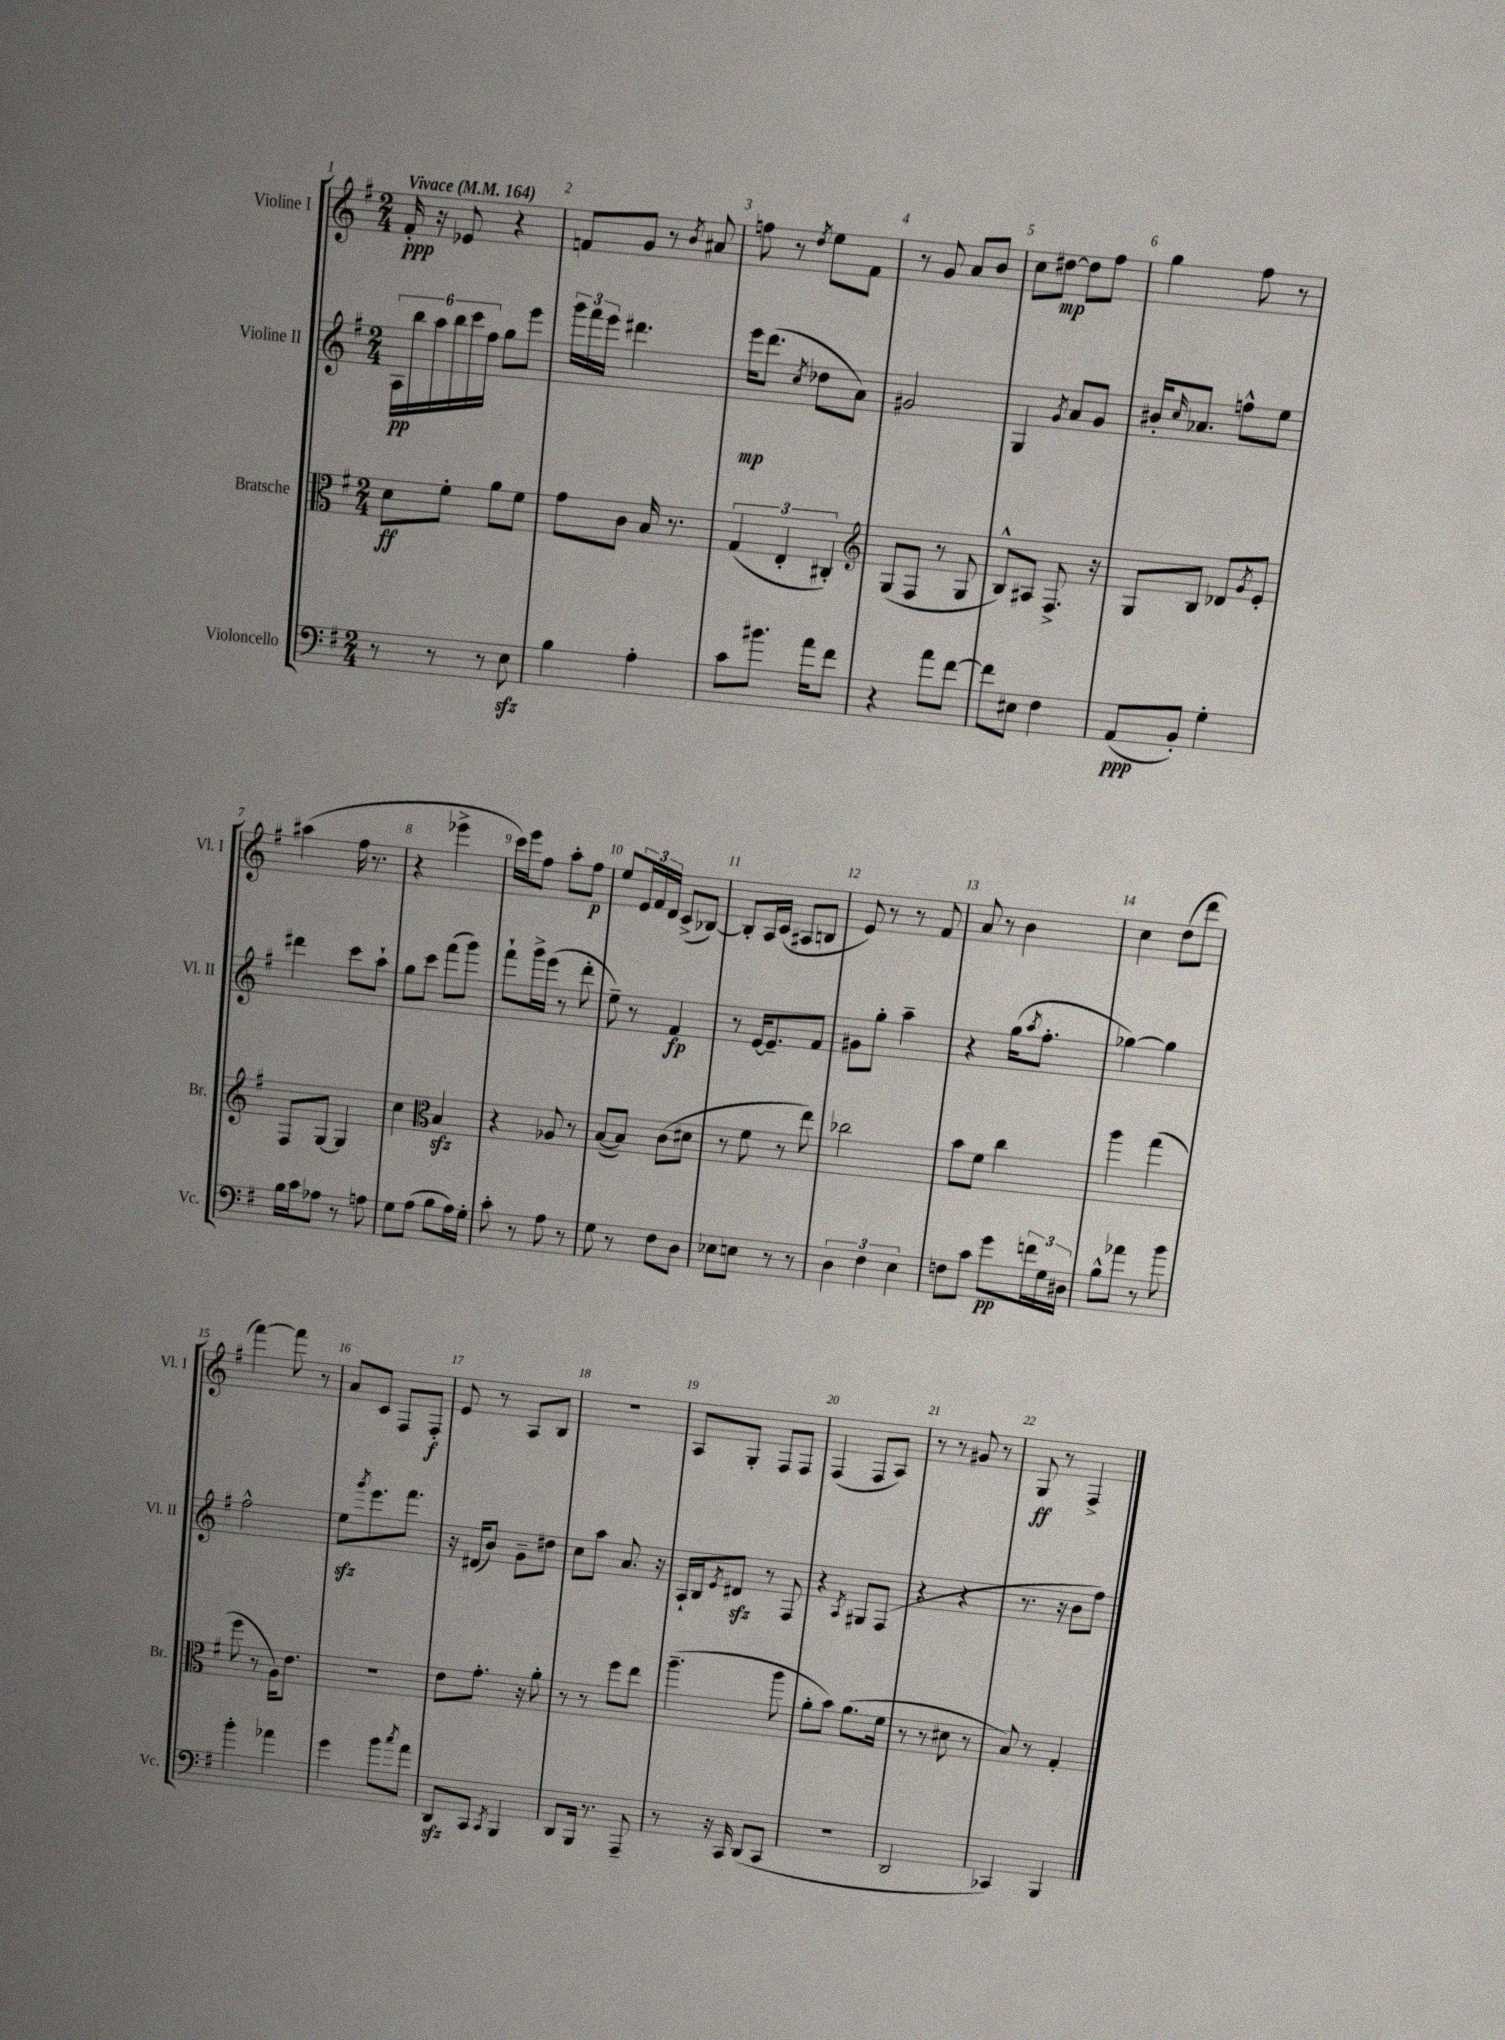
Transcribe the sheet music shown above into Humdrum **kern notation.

**kern	**kern	**kern	**kern
*staff4	*staff3	*staff2	*staff1
*clefF4	*clefC3	*clefG2	*clefG2
*k[f#]	*k[f#]	*k[f#]	*k[f#]
*M2/4	*M2/4	*M2/4	*M2/4
*MM164	*MM164	*MM164	*MM164
8r	8d\L	24A\LL	16f#'/
.	.	24bb\	.
.	.	.	16r
.	.	24aa\	.
8r	8f#'\J	24bb\	8e-/
.	.	24ccc\	.
.	.	24ff#\JJ	.
8r	8a\L	8gg\L	4r
8E\	8f#\J	8eee\J	.
=	=	=	=
4B\	8g\L	24ggg\LL	8f/L
.	.	24fff#\	.
.	.	24eee\JJ	.
.	8c\J	4.ddd#\	8g/J
4A'\	16B/	.	8r
.	8.r	.	.
.	.	.	8qb/
.	.	.	8a#/
=	=	=	=
8c\L	(6G/	16eee\LK	8ff\
.	.	(8.ddd\J	.
8.b#\J	.	.	8r
.	6E'/	.	.
.	.	8qcc/	8qdd/
.	.	8dd-\L	8ee\L
16a\LK	.	.	.
.	6C#'/)	.	.
8f#\J	.	8a\J)	8f#\J
=	=	=	=
*	*clefG2	*	*
4r	(8G/L	2g#/	8r
.	8F#/J	.	8g/
8a\L	8r	.	8a/L
[8f#\J	8G/	.	8b/J
=	=	=	=
8f#\]L	8B^^/L)	4G/	8cc\L
8E#\J	8A#/J	.	[8dd#\J
.	.	8qg/	.
4F#\	8.F#^/	8a/L	8dd#\]L
.	.	8g/J	8ff#\J
.	16r	.	.
=	=	=	=
(8AA/L	8G/L	16b#'/LK	4gg\
.	.	16qqcc/	.
.	.	8.a-/J	.
8BB'/J)	8B/J	.	.
4G'\	8d-/L	8ff^^\L	8ff#\
.	8qg/	.	.
.	8e'/J	8ee\J	8r
=	=	=	=
16B\LL	8F#/L	4ddd#\	(4aa#\
16c\J	.	.	.
8A-\J	[8G/J	.	.
8r	4G/]	8ccc\L	16ff#\
.	.	.	8.r
8A\	.	8aa`\J	.
=	=	=	=
8G\L	4cc\	8gg\L	4r
(8A\J	.	8ccc\J	.
*	*clefC3	*	*
8B\L	4B/	(8fff#\L	4eee-^\
16A\L)	.	8ggg\J)	.
16G'\JJ	.	.	.
=	=	=	=
8c'\	4r	8fff#`\L	16ccc\LL)
.	.	.	16eee\J
8r	.	16ggg^\L	8ff#\J
.	.	(16eee\JJ	.
8A\	8A-/	8r	8aa'\L
8r	8r	8ddd'\	8ff#\J
=	=	=	=
8G\	([8B/L	8ee~\)	8ee/L
8r	8B/]J)	8r	24e/L
.	.	.	24f#/
.	.	.	24d/JJ
8F#\L	(8c\L	4f#/	(8c^/L
8D\J	8d#\J	.	[8B-/J)
=	=	=	=
8E-\L	8r	8r	8B-'/]L
8E\J	8f#\	[16e/LK	16A/L
.	.	8.e~/]	(16c/JJ
8r	8r	.	8A#/L
8r	8ee\)	8f#/J	8B/J
=	=	=	=
6D\	2cc-\	8g#\L	8e/)
.	.	8gg'\J	8r
6F#\	.	.	.
.	.	4aa~\	8r
6E\	.	.	.
.	.	.	8f#/
=	=	=	=
8F\L	8b\L	4r	8a/
8c\J	8f#\J	.	8r
8g\L	4cc\	(16gg\LK	4b\
.	.	8qaa/	.
.	.	8.ff#'\J	.
24f\L	.	.	.
24G\	.	.	.
24D#\JJ	.	.	.
=	=	=	=
8B^^\L	4aa\	[4gg-\)	4cc\
8a-\J	.	.	.
8r	(4gg\	4gg-\]	(8dd\L
8b\	.	.	8ddd\J
=	=	=	=
4b'\	8ff#\	2ff#^^\	[4fff#\)
.	8r	.	.
4a-\	16A\LK)	.	8fff#\]
.	8.e\J	.	.
.	.	.	8r
=	=	=	=
4g\	2r	8ee\L	8a/L
.	.	8qggg/	.
.	.	8.eee\	8c/J
8b\L	.	.	8F#/L
.	.	8.fff#\J	.
8qcc/	.	.	.
8a\J	.	.	8F#'/J
=	=	=	=
8DD/L	8e\L	16r	8e/
.	.	(16d#/LK	.
8CC/J	8.g'\J	8b/J)	8r
8qCC/	.	.	.
4BBB/	.	8g~\L	8A/L
.	16r	.	.
.	8a'\	8dd#\J	8B/J
=	=	=	=
8DD/L	8r	8cc\L	2r
16BBB/Jk	8r	8aa\J	.
8.r	.	.	.
.	8ff#\L	8.a/	.
8AAA~/	8ee\J	.	.
.	.	16r	.
=	=	=	=
8r	(4.aa~\	16A`/LL	8A/L
.	.	16B/J	.
.	.	8qe/	.
16r	.	8d#/J	8G'/J
16CC/	.	.	.
(8DD/L	.	8r	8F#/L
8CC/J	8aa\	8F#/	8F#/J
=	=	=	=
2r	8a'\L	4r	(4F#/
.	8b\J)	.	.
.	.	8qA/	.
.	(8.a\L	8G#/L	8F#/L
.	.	(8F#/J	8A/J)
.	16f#\Jk	.	.
=	=	=	=
2DD/	8r	4r	8r
.	8r	.	8r
.	8d#\	4r	8g#/
.	8r	.	8r
=	=	=	=
4CC-/)	8B/)	8.r	8G/
.	8r	.	8r
.	.	16r	.
4BBB/	4G'/	8b\L	4F#^/
.	.	8ff#\J)	.
==	==	==	==
*-	*-	*-	*-
